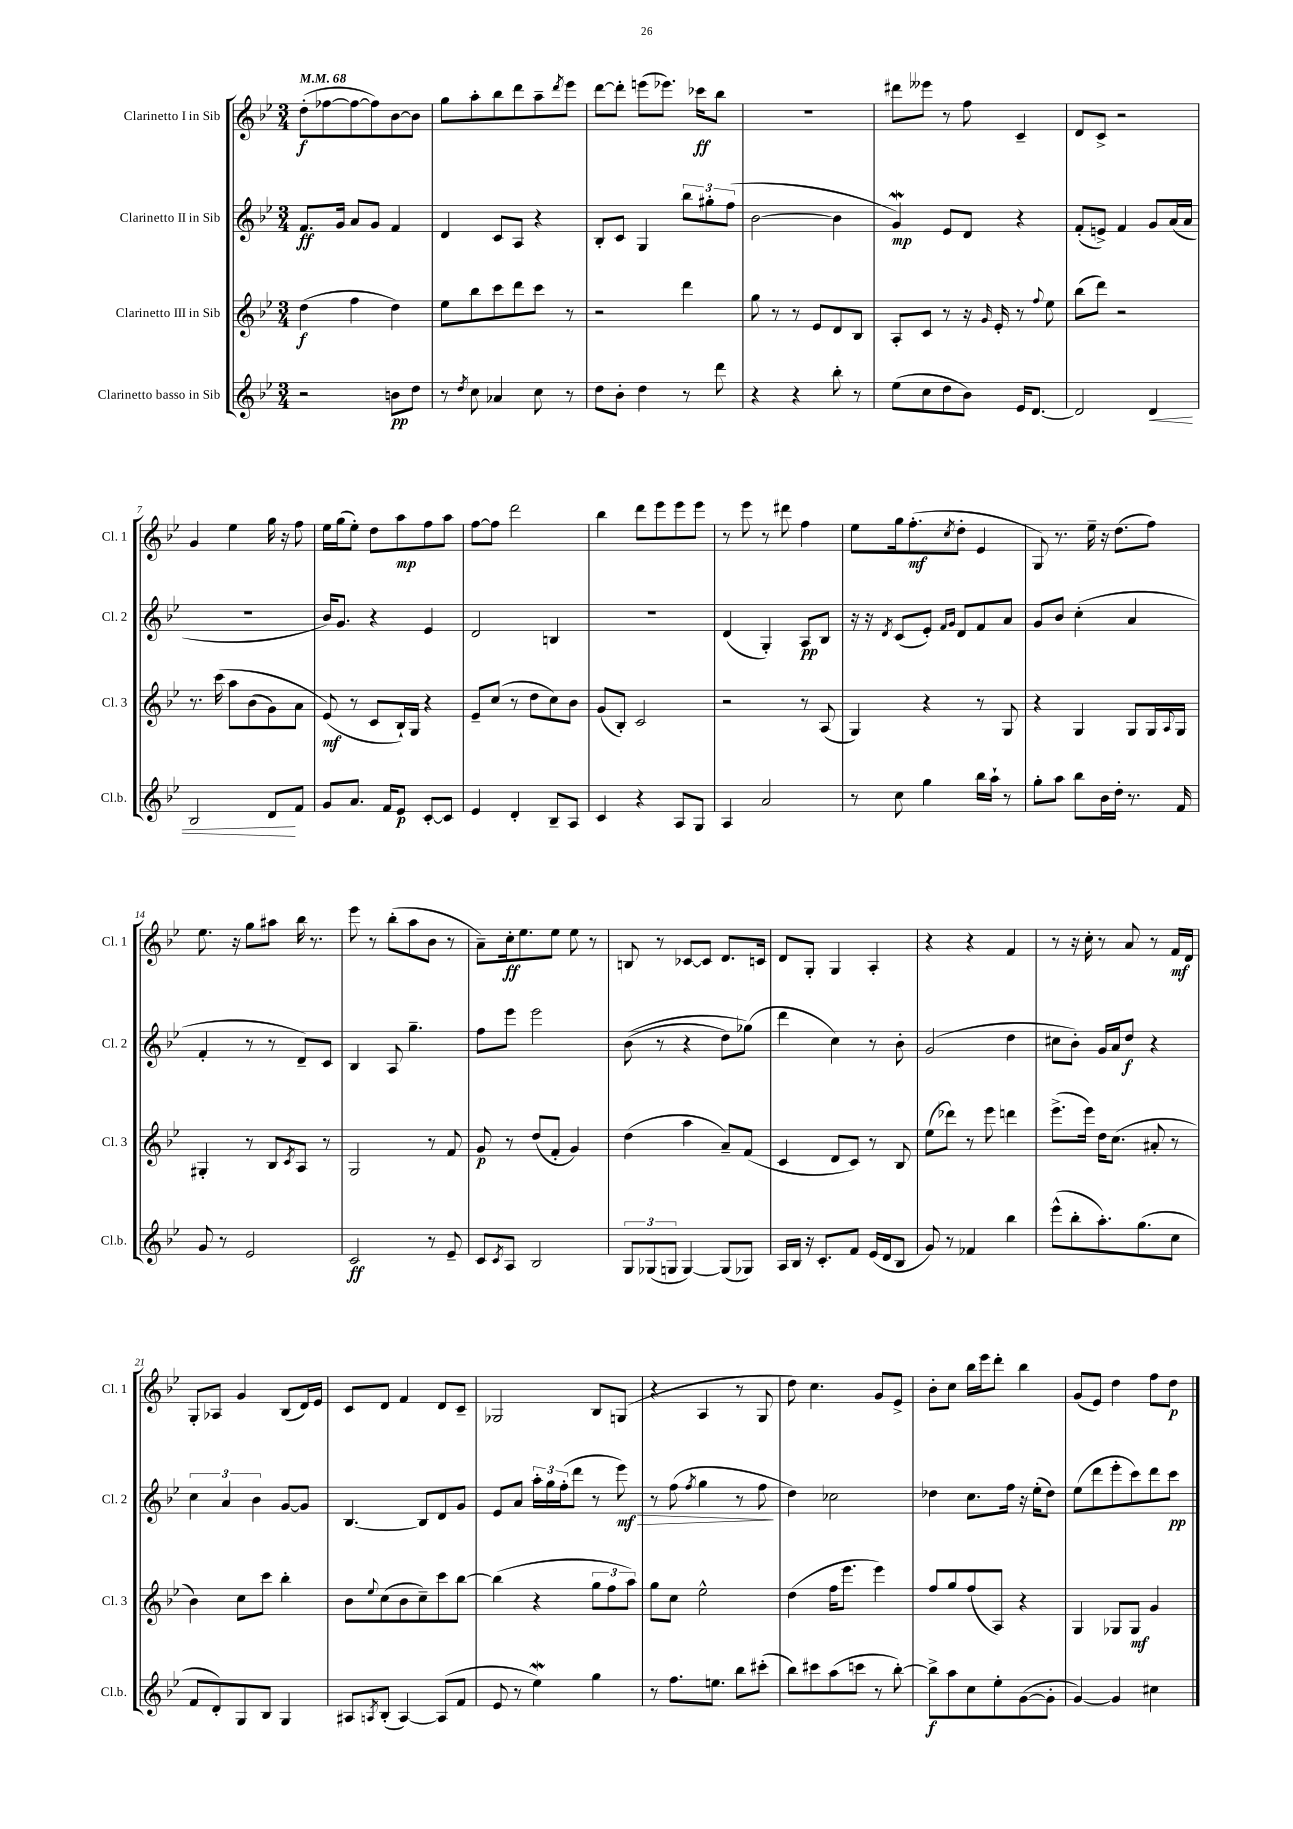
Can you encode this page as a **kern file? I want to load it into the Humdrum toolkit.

**kern	**kern	**kern	**kern
*staff4	*staff3	*staff2	*staff1
*clefG2	*clefG2	*clefG2	*clefG2
*k[b-e-]	*k[b-e-]	*k[b-e-]	*k[b-e-]
*M3/4	*M3/4	*M3/4	*M3/4
*MM68	*MM68	*MM68	*MM68
2r	(4dd	8.f	(8dd'
.	.	.	[8ff-
.	.	16g	.
.	4ff	8a	8ff-_
.	.	8g	8ff-])
8b	4dd)	4f	[8b-
8dd	.	.	8b-]
=	=	=	=
8r	8ee-	4d	8gg
8qdd	.	.	.
8cc	8bb-	.	8aa'
4a-	8ccc	8c	8bb-
.	8ddd	8A	8ddd
8cc	8ccc	4r	8aa~
.	.	.	8qddd
8r	8r	.	8eee-
=	=	=	=
8dd	2r	8B-'	[8ddd
8b-'	.	8c	8ddd']
4dd	.	4G	(8eee
.	.	.	8.eee-)
8r	4ddd	12bb-	.
.	.	.	16ccc-
.	.	12gg#'	.
8ddd	.	.	8bb-
.	.	(12ff	.
=	=	=	=
4r	8gg	[2b-	2.r
.	8r	.	.
4r	8r	.	.
.	8e-	.	.
8bb-'	8d	4b-]	.
8r	8B-	.	.
=	=	=	=
(8ee-	8A'	4g)	8ddd#
8cc	8c	.	8eee--
8dd	8r	8e-	8r
8b-)	16r	8d	8ff
.	16qqg	.	.
.	16e-'	.	.
16e-	8r	4r	4c~
[8.d	.	.	.
.	8qqff	.	.
.	8ee-	.	.
=	=	=	=
2d]	(8bb-	(8f'	8d
.	8ddd)	8e^)	8c^
.	2r	4f	2r
4d	.	8g	.
.	.	(16a	.
.	.	16a	.
=	=	=	=
2B-	8.r	2.r	4g
.	&(16ccc	.	.
.	8aa	.	4ee-
.	(8b-	.	.
8d	8g)	.	16gg
.	.	.	16r
8f	8a	.	8ff
=	=	=	=
8g	(8e-&)	16b-)	16ee-
.	.	8.g	(16gg
8.a	8r	.	8ee-')
.	8c	4r	8dd
16f	.	.	.
8e-	16B-`)	.	8aa
.	16G	.	.
[8c'	4r	4e-	8ff
8c]	.	.	8aa
=	=	=	=
4e-	8e-~	2d	[8ff
.	(8cc	.	8ff]
4d'	8r	.	2ddd
.	8dd	.	.
8B-~	8cc)	4B	.
8A	8b-	.	.
=	=	=	=
4c	(8g	2.r	4bb-
.	8B-')	.	.
4r	2c	.	8ddd
.	.	.	8eee-
8A	.	.	8eee-
8G	.	.	8eee-
=	=	=	=
4A	2r	(4d	8r
.	.	.	8eee-
2a	.	4G')	8r
.	.	.	8ddd#
.	8r	8A	4ff
.	(8A	8B-	.
=	=	=	=
8r	4G)	16r	8ee-
.	.	16r	.
.	.	8qd	.
8cc	.	(8c	16gg
.	.	.	(8.ff'
4gg	4r	8e-')	.
.	.	16qqf	.
.	.	16qqg	8qcc
.	.	8d	8dd'
16bb-	8r	8f	4e-
16aa`	.	.	.
8r	8G	8a	.
=	=	=	=
8gg'	4r	8g	8G)
8aa	.	8b-	8.r
8bb-	4G	(4cc'	.
.	.	.	16ee-~
16b-	.	.	16r
16dd'	.	.	(8.dd
8.r	8G	4a	.
.	16G	.	8ff)
.	8qqA	.	.
16f	16G	.	.
=	=	=	=
8g	4G#'	4f'	8.ee-
8r	.	.	.
.	.	.	16r
2e-	8r	8r	8gg
.	8B-	8r	8aa#
.	8qc	.	.
.	8A	8d~)	16bb-
.	.	.	8.r
.	8r	8c	.
=	=	=	=
2c	2G	4B-	8eee-
.	.	.	8r
.	.	8A	(8bb-'
.	.	4.gg~	8aa
8r	8r	.	8b-
8e-~	8f	.	8r
=	=	=	=
8c	8g	8ff	8a~)
8qc	.	.	.
8A	8r	8eee-	16cc'
.	.	.	8.ee-
2B-	(8dd	2eee-	.
.	8f'	.	8ee-
.	4g)	.	8ee-
.	.	.	8r
=	=	=	=
12G	(4dd	&((8b-	8B
(12G-	.	.	.
.	.	8r	8r
12G	.	.	.
[4G)	4aa	4r	[8c-
.	.	.	8c-]
(8G]	8a~)	8dd)	8.d
8G-)	(8f	(8gg-&)	.
.	.	.	16c
=	=	=	=
16A	4c	4ddd	8d
16B-	.	.	.
16r	.	.	8G'
8.c'	.	.	.
.	8d	4cc)	4G
8f	8c)	.	.
(16e-	8r	8r	4A'
16d	.	.	.
8B-	8B-	8b-'	.
=	=	=	=
8g)	(8ee-	(2g	4r
8r	8ddd-)	.	.
4f-	8r	.	4r
.	8eee-	.	.
4bb-	4ddd	4dd	4f
=	=	=	=
(8eee-^^	(8.eee-^	8cc#	8r
8bb-'	.	8b-')	16r
.	16eee-)	.	16cc'
8.aa')	16dd	16g	8r
.	(8.cc	16a	.
.	.	8dd	8a
(8.gg	.	.	.
.	8a#'	4r	8r
8cc	8r	.	16f
.	.	.	16d
=	=	=	=
8f	4b-)	6cc	8G'
8d')	.	.	8A-
.	.	6a	.
8G	8cc	.	4g
.	.	6b-	.
8B-	8ccc	.	.
4G	4bb-'	[8g	(8B-
.	.	8g]	16d)
.	.	.	16e-
=	=	=	=
8A#	8b-	[4.B-	8c
8qA	8qqee-	.	.
(8B-'	(8cc	.	8d
[4A)	8b-	.	4f
.	8cc~)	8B-]	.
(8A]	8ccc	8d	8d
8f	[8bb-	8g	8c~
=	=	=	=
8e-	(4bb-]	8e-	2G-
8r	.	8a	.
4ee-)	4r	24aa'	.
.	.	24gg	.
.	.	(24ff'	.
.	.	8ddd	.
4gg	12gg	8r	8B-
.	12ff	.	.
.	.	8eee-)	(8G
.	12aa)	.	.
=	=	=	=
8r	8gg	8r	4r
8.ff	8cc	(8ff	.
.	.	8qff	.
.	2ee-^^	4gg	4A
8.ee	.	.	.
8bb-	.	8r	8r
(8ccc#'	.	8ff	8G
=	=	=	=
8bb-)	(4dd	4dd)	8dd)
8ccc#	.	.	4.cc
(8aa	16ff	2cc-	.
.	8.eee-	.	.
8ccc	.	.	.
8r	4eee-)	.	8g
[8bb-')	.	.	8e-^
=	=	=	=
8bb-^]	8ff	4dd-	8b-'
8aa	8gg	.	8cc
8cc	(8ff	8.cc	16bb-
.	.	.	16eee-
8ee-'	8A)	.	8ddd'
.	.	16ff	.
([8g	4r	16r	4bb-
.	.	(16ee-'	.
8g']	.	8dd-)	.
=	=	=	=
[4g)	4G	(8ee-	(8g
.	.	8ddd	8e-)
4g]	8G-	8eee-'	4dd
.	8G-	8ccc)	.
4cc#	4g	8ddd	8ff
.	.	8ccc	8dd
==	==	==	==
*-	*-	*-	*-
